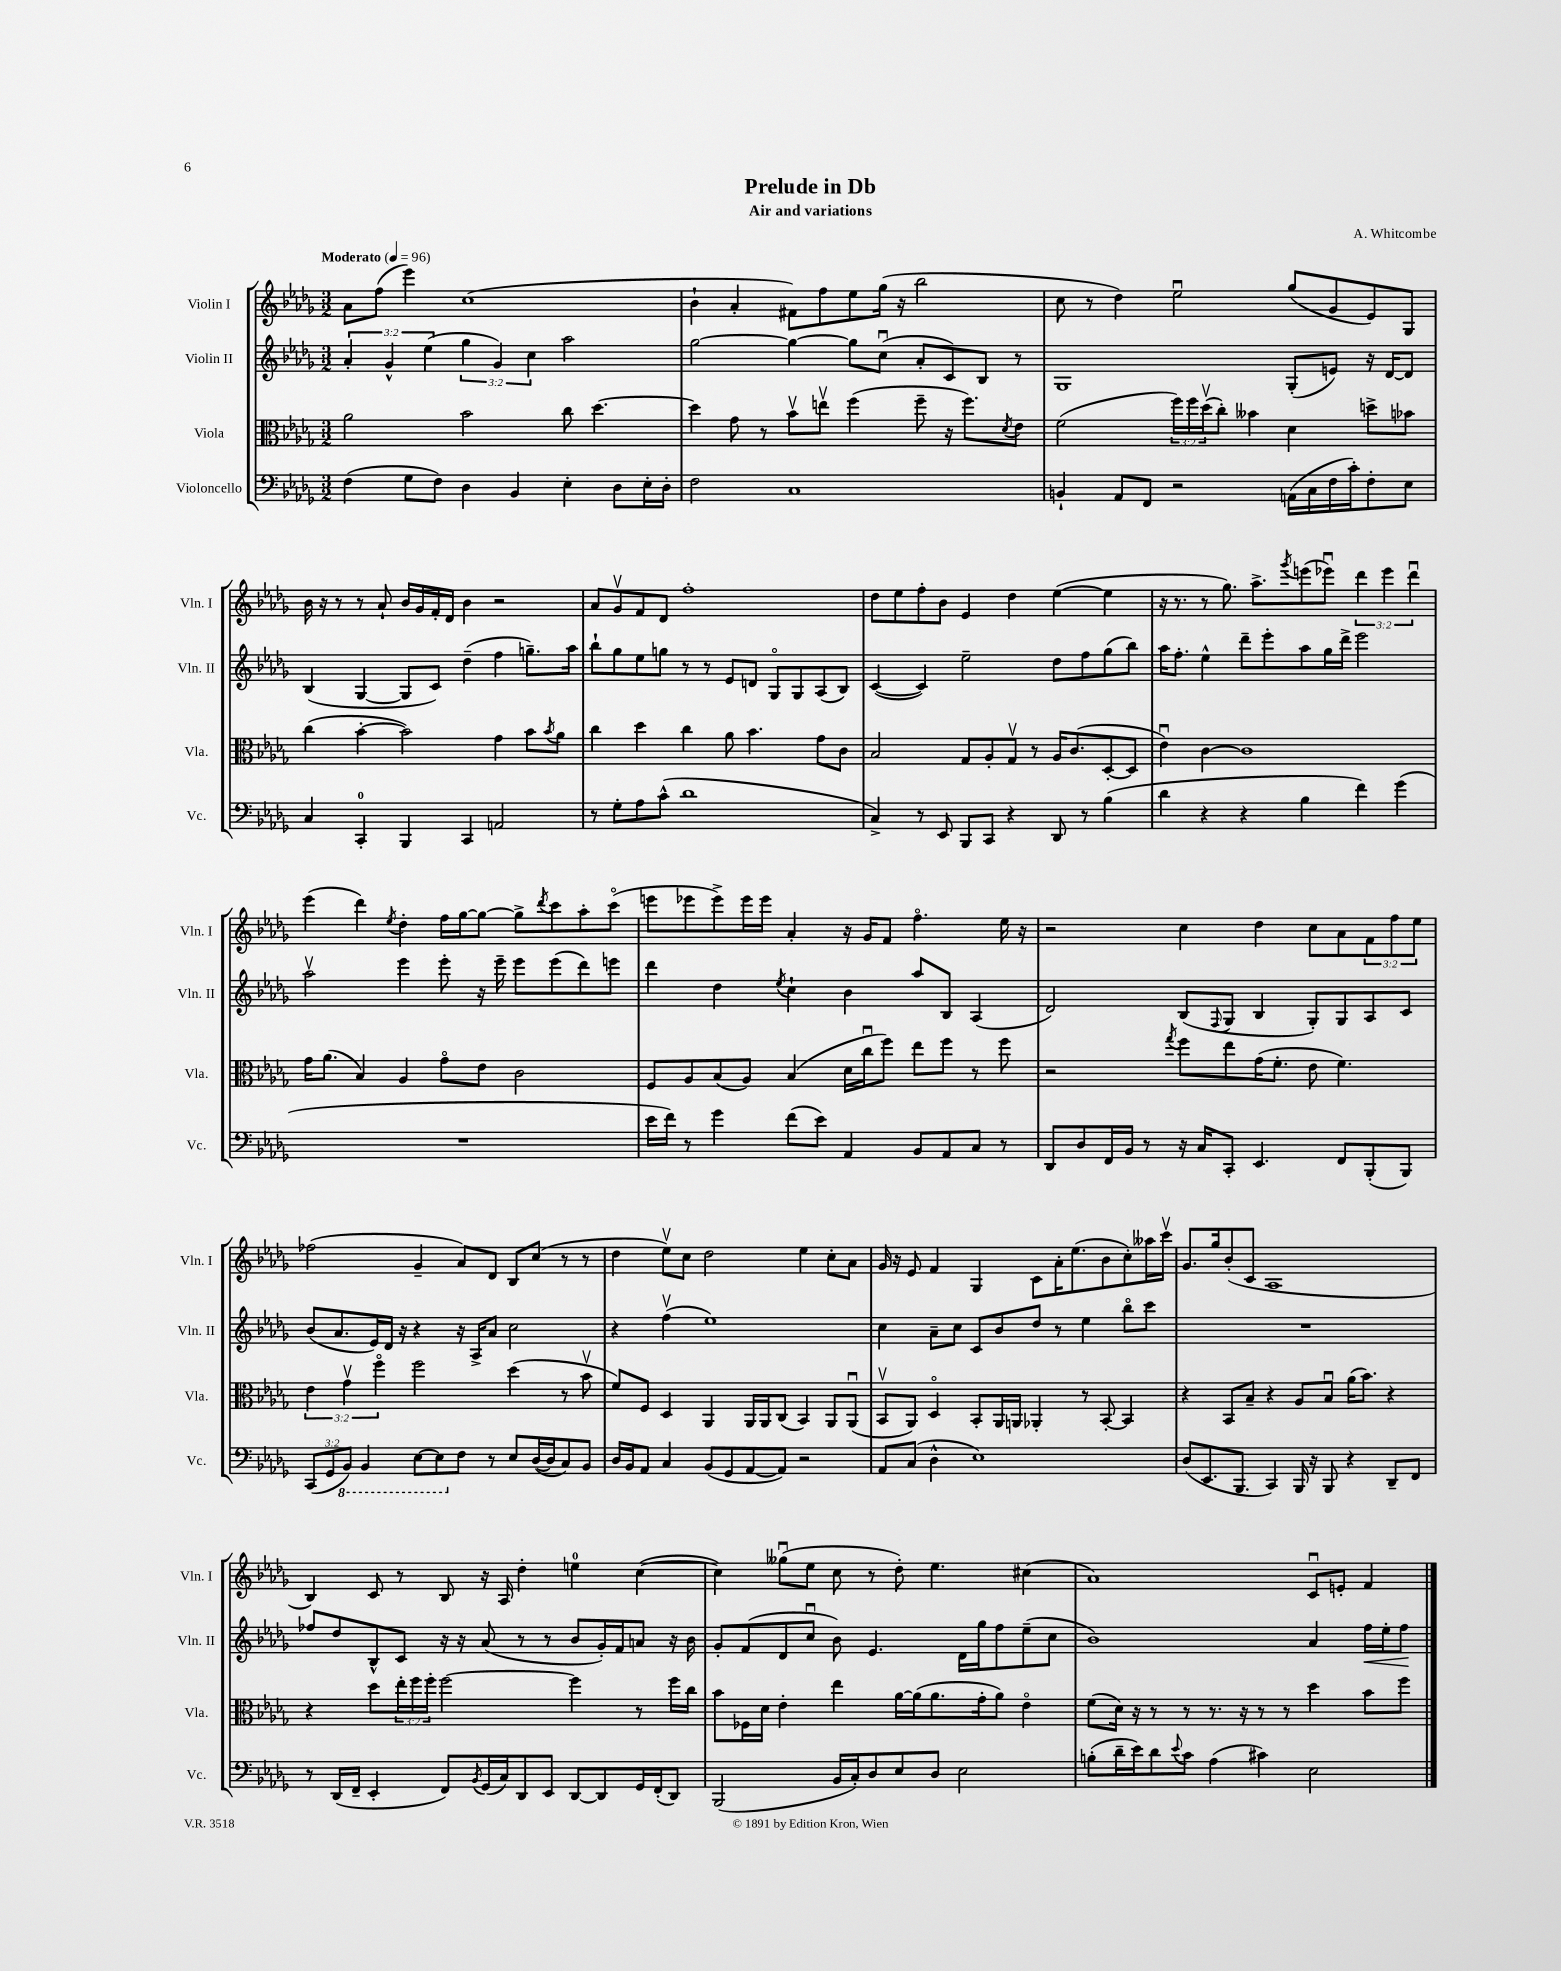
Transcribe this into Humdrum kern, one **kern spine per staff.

**kern	**kern	**kern	**kern
*staff4	*staff3	*staff2	*staff1
*clefF4	*clefC3	*clefG2	*clefG2
*k[b-e-a-d-g-]	*k[b-e-a-d-g-]	*k[b-e-a-d-g-]	*k[b-e-a-d-g-]
*M3/2	*M3/2	*M3/2	*M3/2
*MM96	*MM96	*MM96	*MM96
(4F	2a-	6a-'	8a-
.	.	.	(8ff
.	.	6g-^^	.
8G-	.	.	4eee-)
.	.	(6ee-	.
8F)	.	.	.
4D-	2b-	6gg-	(1cc
.	.	6g-)	.
4BB-	.	.	.
.	.	6cc	.
4E-'	8cc	2aa-	.
.	[4.dd-	.	.
8D-	.	.	.
16E-'	.	.	.
16D-'	.	.	.
=	=	=	=
2F	4dd-]	[2gg-	4b-`
.	8g-	.	4a-'
.	8r	.	.
1C	8b-v	4gg-_	8f#)
.	8eev	.	8ff
.	(4ff	8gg-]	8ee-
.	.	(8ccu	(16gg-
.	.	.	16r
.	8ff~	8a-'	2bb-
.	16r	8c)	.
.	8.ff)	.	.
.	.	8B-	.
.	8qd-	.	.
.	8e-	8r	.
=	=	=	=
4BB`	(2f	1G-	8cc
.	.	.	8r
8AA-	.	.	4dd-)
8FF	.	.	.
2r	24ff)	.	2ee-u
.	24ff	.	.
.	(24dd-v	.	.
.	8cc')	.	.
.	4b--	.	.
(16AA	4d-	(8G-'	(8gg-
16C	.	.	.
16F	.	8e)	8g-
16c')	.	.	.
8F'	8dd^	16r	8e-)
.	.	[16d-	.
8E-	8b-	8d-]	8G-
=	=	=	=
4C	(4cc	(4B-	16b-
.	.	.	16r
.	.	.	8r
4CC'	[4b-'	[4G-	8r
.	.	.	8a-`
4BBB-	2b-])	8G-]	16b-
.	.	.	16g-
.	.	8c)	16f'
.	.	.	16d-
4CC	.	(4dd-~	4b-
2AA	4g-	4ff	2r
.	8b-	8.gg~)	.
.	8qb-	.	.
.	8a-	.	.
.	.	16aa-	.
=	=	=	=
8r	4cc	8bb-`	8a-
8G-'	.	8gg-	8g-v
8A-	4dd-	8ee-	8f
(8c^^	.	8gg	8d-
1d-	4cc	8r	1ff'
.	.	8r	.
.	8a-	8e-	.
.	4.b-	8d	.
.	.	8G-o	.
.	.	8G-	.
.	8g-	(8A-	.
.	8c	8B-)	.
=	=	=	=
4C^)	2B-	([4c	8dd-
.	.	.	8ee-
8r	.	4c])	8ff'
8EE-	.	.	8b-
8BBB-	8G-	2ee-~	4e-
8CC	8A-'	.	.
4r	8G-v	.	4dd-
.	8r	.	.
8DD-	16A-	8dd-	([4ee-
.	(8.c	.	.
8r	.	8ff	.
(4B-	[8D-'	(8gg-	4ee-]
.	8D-]	8bb-)	.
=	=	=	=
4d-	4e-u)	16aa-	16r
.	.	8.ff'	8.r
4r	[4c	4ee-^^	8r
.	.	.	8.gg-)
4r	1c]	8ddd-~	.
.	.	.	8.aa-^
.	.	8eee-'	.
.	.	.	8qggg-
4B-	.	8aa-	(8eee
.	.	16gg-	8eee-u)
.	.	16ddd-^	.
4f)	.	2eee-	6ddd-
.	.	.	6eee-
(4g-	.	.	.
.	.	.	6ddd-u
=	=	=	=
1.r	16g-	2aa-v	(4eee-
.	(8.a-	.	.
.	4B-)	.	4ddd-)
.	.	.	8qee-
.	4A-	4eee-	4dd-'
.	8g-o	8eee-'	16ff
.	.	.	[16gg-
.	8e-	16r	8gg-_
.	.	16eee-~	.
.	2c	8eee-	8gg-^]
.	.	.	8qddd-
.	.	(8eee-	8ccc
.	.	8ddd-)	8aa-'
.	.	8eee	(8ccco
=	=	=	=
16e-	8F	4ddd-	8eee
16f)	.	.	.
8r	8A-	.	8eee-
4g-	(8B-	4dd-	8eee-^)
.	8A-)	.	16eee-
.	.	.	16eee-
.	.	8qee-	.
(8f	(4B-	4cc`	4a-'
8e-)	.	.	.
4AA-	16d-	4b-	16r
.	16ccu	.	16g-
.	8ff)	.	8f
8BB-	8ee-	8aa-	4.ffo
8AA-	8ff	8B-	.
8C	8r	(4A-	.
8r	8ff	.	16ee-
.	.	.	16r
=	=	=	=
8DD-	2r	2d-)	2r
8D-	.	.	.
16FF	.	.	.
16BB-	.	.	.
8r	.	.	.
.	8qgg-	.	.
16r	8ff	(8B-	4cc
16C	.	.	.
.	.	8qqF	.
8CC'	8ee-	8G-	.
4.EE-	(16g-	4B-	4dd-
.	8.f'	.	.
.	8e-	8G-')	8cc
8FF	4.f)	8G-	8a-
(8BBB-'	.	8A-	12f
.	.	.	12ff
8BBB-)	.	8c	.
.	.	.	12ee-
=	=	=	=
(12CC	6e-	(8b-	(2ff-
12GG-	.	.	.
.	.	8.a-	.
12BBB-)	6g-v	.	.
4BBB-	.	.	.
.	.	16e-)	.
.	6ffo	.	.
.	.	16d-	.
.	.	16r	.
[8EE-	2ff	4r	4g-~
8EE-]	.	.	.
8F	.	16r	8a-)
.	.	16A-^	.
8r	.	8a-	8d-
8E-	(4dd-	2cc	8B-
([16D-	.	.	(8cc
16D-]	.	.	.
8C)	8r	.	8r
8BB-	8b-v	.	8r
=	=	=	=
16D-	8f)	4r	4dd-
16BB-	.	.	.
8AA-	8F	.	.
4C	4D-	(4ffv	8ee-v)
.	.	.	8cc
(8BB-	4AA-	1ee-)	2dd-
8GG-	.	.	.
[8AA-	16AA-	.	.
.	16AA-	.	.
8AA-])	(8C	.	.
2r	4BB-)	.	4ee-
.	8AA-	.	8cc'
.	(8AA-u	.	8a-
=	=	=	=
8AA-	8BB-v	4cc	16g-
.	.	.	16r
(8C	8AA-)	.	8e-
4D-^^	4D-o	8a-~	4f
.	.	8cc	.
1E-)	8BB-'	8c	4G-
.	16AA-	8b-	.
.	16AA	.	.
.	4AA-'	8dd-	8c
.	.	8r	16a-'
.	.	.	(8.ee-
.	8r	4ee-	.
.	[8BB-'	.	8b-
.	4BB-]	8bb-o	8cc')
.	.	8ccc	16aa--
.	.	.	16cccv
=	=	=	=
(8D-	4r	1.r	8.g-
8.EE-	.	.	.
.	.	.	16gg-
.	8BB-	.	(8b-'
8.BBB-	.	.	.
.	8B-~	.	8c
4CC)	4r	.	1A-
16BBB-	8A-	.	.
16r	.	.	.
8BBB-	8B-u	.	.
4r	(16a-	.	.
.	8.b-)	.	.
8DD-~	4r	.	.
8FF	.	.	.
=	=	=	=
8r	4r	8ff-	4B-)
(16DD-	.	8dd-	.
16FF~	.	.	.
4EE-'	8dd-	8B-^^	8c
.	24ee-'	8c	8r
.	24ff	.	.
.	24ff'	.	.
8FF)	[2ff	16r	8B-
.	.	16r	.
8qBB-	.	.	.
(16GG-	.	(8a-	16r
16C)	.	.	16A-
8DD-	.	8r	4dd-'
8EE-	.	8r	.
[8DD-	4ff]	8b-	4ee
8DD-]	.	16g-')	.
.	.	16f	.
16GG-	8r	8a	([4cc
(16FF'	.	.	.
8DD-)	16ff	16r	.
.	16cc	16b-	.
=	=	=	=
(2BBB-	8b-	8g-'	4cc])
.	16F-	(8f	.
.	16d-	.	.
.	4e-'	8d-	(8gg--u
.	.	8ccu	8ee-
16BB-	4ee-	8b-)	8cc
16C')	.	.	.
8D-	.	4.e-	8r
8E-	[16a-	.	8dd-')
.	(16a-]	.	.
8D-	8.a-	.	4.ee-
2E-	.	16d-	.
.	16g-'	16gg-	.
.	8a-)	8ff	.
.	4e-o	(8ee-~	(4cc#
.	.	8cc	.
=	=	=	=
(8B'	(8f	1b-)	1a-)
16d-~	16d-)	.	.
16e-)	16r	.	.
8d-	8r	.	.
8qqe-	.	.	.
8c	8r	.	.
(4A-	8.r	.	.
.	16r	.	.
4c#)	8r	.	.
.	8r	.	.
2E-	4dd-	4a-	8cu
.	.	.	8e'
.	8b-	16ff	4f
.	.	16ee-'	.
.	8ff	8ff	.
==	==	==	==
*-	*-	*-	*-
